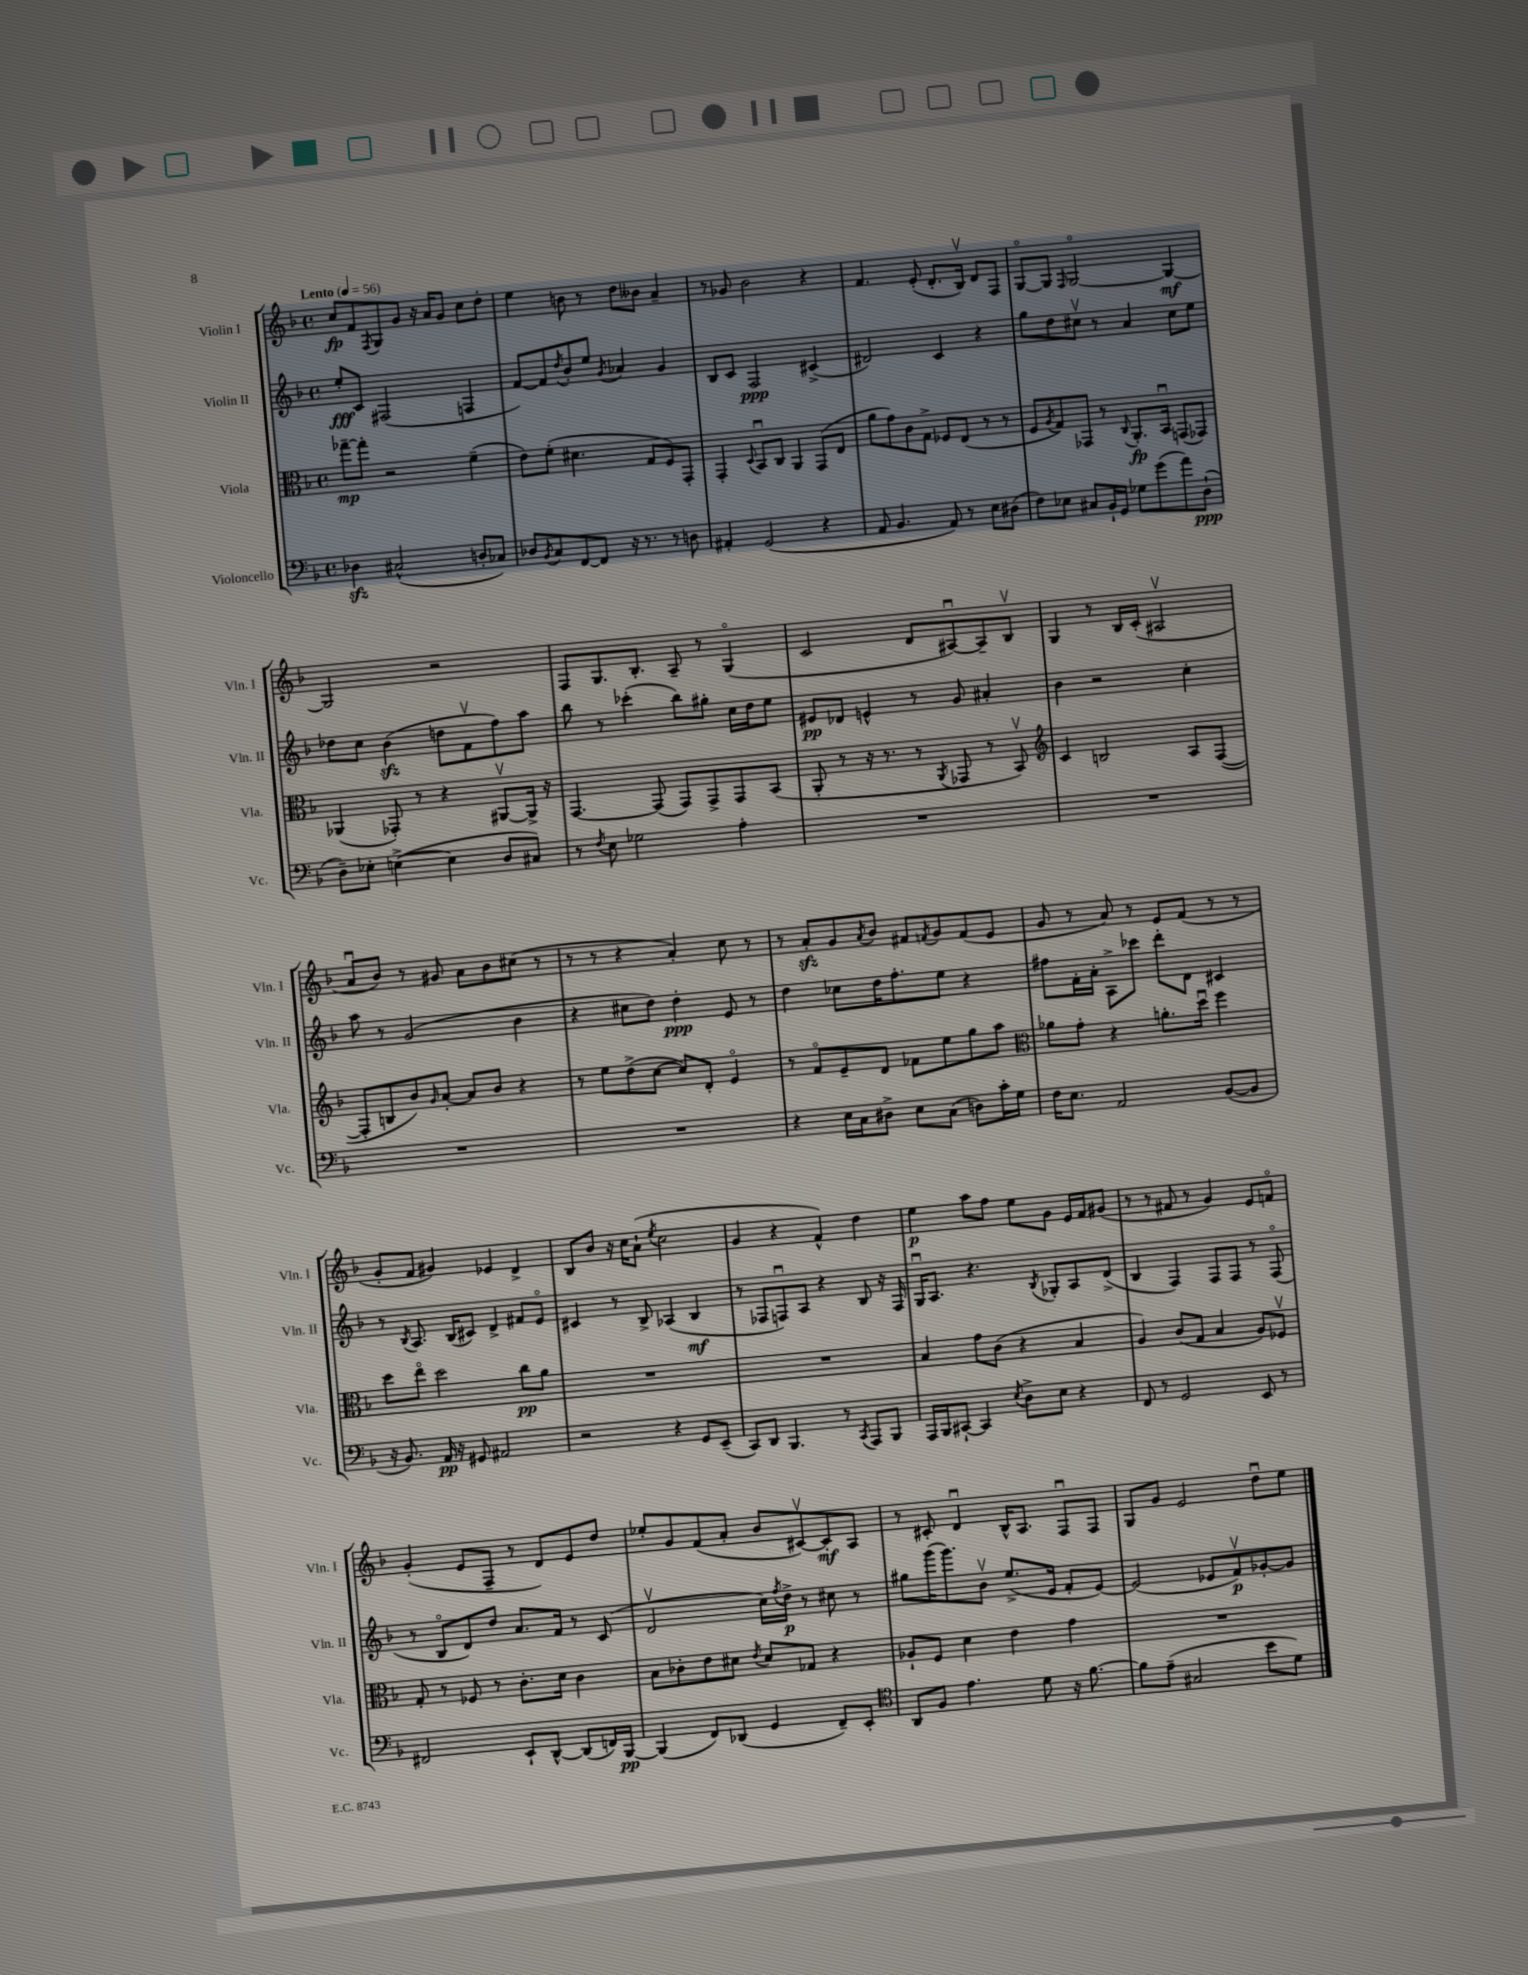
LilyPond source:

<<
\new StaffGroup <<
\new Staff = "s0" \with { instrumentName = "Violin I" shortInstrumentName = "Vln. I" } {
    \clef treble \key f \major \defaultTimeSignature \time 4/4 \tempo "Lento" 4 = 56
    c''8\fp f'8 \acciaccatura { f8 } g8 g'8 r16 a'16 g'8 c''8 d''8-. |
    e''4 b'8 r8 d''8 beses'8 a'4-- |
    r8 ges'8 bes'2 r4 |
    f'4. e'8-.( d'8.-. bes16\upbow) d'8 f8 |
    g8~\flageolet g8 \grace { f16 } g2~\flageolet g4~\mf |
    g2 r2 |
    f8 g8. bes8.-. a8-- r8 g4\flageolet( |
    c'2 d'8 ais8~\downbow) ais8-- bes8\upbow |
    g4 r8 bes16 c'16-.( ais2\upbow |
    a'8\downbow bes'8) r8 gis'8 a'8 bes'8 cis''8( r8 |
    r8 r8 r4 a'4-.) c''8 r8 |
    r8 a'8-.\sfz g'8 \acciaccatura { a'8 } bes'8 fis'8 \acciaccatura { f'8 } g'8 f'8( e'8 |
    g'8 r8 a'8) r8 e'8 f'8( r8 r8 |
    g'8-. f'8 gis'4) ees'4 d'4-> |
    bes8 bes'8 r16 c''16 a'8-!( \acciaccatura { e''8 } c''2 |
    g'4 r4 f'4-^) d''4 |
    e''4\p a''8 f''8 e''8 g'8 e'16 f'16 gis'8( |
    r8 r8 fis'8 r8 g'4) e'8 f'8\flageolet |
    g'4-.( e'8 f8-- r8 d'8) e'8 d''8 |
    ees''8-. g'8 f'8( a'8-. bes'8 cis'8~\upbow) cis'8-.\mf a8 |
    r8 cis'8-. d'4\downbow bes16-^ a8. f8\downbow f8 |
    g8 g'8 e'2 d''8\downbow e''8 \bar "|." |
}
\new Staff = "s1" \with { instrumentName = "Violin II" shortInstrumentName = "Vln. II" } {
    \clef treble \key f \major \defaultTimeSignature \time 4/4
    e''8-.\fff c'8 fis2( f4 |
    f'8~) f'8 \acciaccatura { d''8 } bes'8-. e''8 \acciaccatura { g'8 } aes'4 g'4 |
    bes8 c'8 f2\ppp cis'4->( |
    dis'2) c'4 r4 |
    g''8 d''8 cis''8\upbow r8 a'4 cis''8 e''8 |
    des''8 c''8 bes'4\sfz( d''8 f'8\upbow f''8) a''8 |
    bes''8 r8 ces'''4-.( bes''8) gis''8-. c''16 d''16 e''8 |
    eis'8\pp des'8 e'4-^ r8 g'8 ais'4-. |
    bes'4 r2 c''4-. |
    a''8 r8 g'2( bes'4 |
    r4 cis''8 d''8) d''4-.\ppp e'8 r8 |
    d''4 ces''8 d''16 f''8.-. e''8 r4 |
    fis''8 f'16-. a'16-. a8-> ces'''8 d'''8-. d'8 cis'4 |
    r8 \acciaccatura { bes8 } a8. bes16( cis'8) d'4-> fis'8 e'8\flageolet |
    cis'4 r8 bes8-> aes4( bes4\mf |
    r8 fes8 f8\downbow) a8 r4 bes8 r16 f16 |
    g16\downbow a8. r4. \acciaccatura { bes8 } ges8-. a8 d'8->( |
    bes4 f4) f8 f8 r8 f8\flageolet( |
    r8 bes8\flageolet d'8) d''8 a'8. f'16 r8 c'8( |
    d'2\upbow c''16) \acciaccatura { f''8 } d''16->\p r8 cis''8 r8 |
    gis''8 g'''16( g'''8.) bes'8\upbow e''8.->( e'16 f'8-. e'8~) |
    e'2( ees'8 f'8\upbow\p) ges'8~-. ges'8 \bar "|." |
}
\new Staff = "s2" \with { instrumentName = "Viola" shortInstrumentName = "Vla." } {
    \clef alto \key f \major \defaultTimeSignature \time 4/4
    ges''8~--\mp ges''8-. r2 f'4--( |
    e'8) f'8-.( dis'4. g8 f8) g,8-. |
    g,4-. \appoggiatura { d8 } bes,8\downbow c8 a,4 g,8( e8 |
    a'8 g'8) c'8 g8-> fes8 e8( r8 r8 |
    f8 \acciaccatura { a8 } g8) ges,8 r8 \appoggiatura { c8 } a,8.-.\fp bes,16\downbow g,8( ges,8) |
    aes,4( ges,8-.) r8 r4 ais,8~\upbow ais,16-> r16 |
    g,4.~ g,8( g,8) g,8-> g,8 bes,8( |
    a,8-. r8 r16 r8. r8 \acciaccatura { a,8 } ges,8 r8 bes,8\upbow) |
    \clef treble c'4 b2 a8 f8~( |
    f8-. b8 bes'8) \grace { g'16 } a'8~-. a'8 bes'8 r4 |
    r8 e''8 d''8->( c''8~ c''8) d'8-. e'4\flageolet |
    r8 f'8\flageolet e'8-- d'8 fes'8 e''8 g''8 a''8 |
    \clef alto aes'8 g'8-. r4 a'8.-. d''16\downbow f''4 |
    d''8 e''8\flageolet d''2 c''8\pp a'8 |
    R1 |
    R1 |
    bes4 g'8 c'8( r4 bes4 |
    a4) c'8( g8 bes4 a8) fes8\upbow |
    g8-. r8 fes8 r8 c'8.-. d'16 c'4 |
    bes8 ces'8-. e'8 dis'8 \acciaccatura { e'8 } dis'8 ges8 r4 |
    aes8-! f8 d'4 e'4 g'4 |
    R1 \bar "|." |
}
\new Staff = "s3" \with { instrumentName = "Violoncello" shortInstrumentName = "Vc." } {
    \clef bass \key f \major \defaultTimeSignature \time 4/4
    des4\sfz cis2-^( d8-. ces8) |
    des8 \acciaccatura { bes,8 } c8 f,8~ f,8 r16 r8. r8 d8 |
    ais,4-. g,2( r4 |
    a,8 bes,4. a,8) r8 e8 dis8( |
    f8) ees8 cis8 bes,16-! g,16 ges8 g'8( a'8) d8-!\ppp( |
    d8--) ees8-. e4~->( e4 d8 cis8) |
    r8 \acciaccatura { f8 } e8 ges2 a4-. |
    R1 |
    R1 |
    R1 |
    R1 |
    r4 e16 c16 dis8-> e8 c8( d8) c'16-. g16 |
    f16 e8. a,2 bes,8~( bes,8 |
    r16 bes,8.) a,16\pp r16 gis,8 ais,2 |
    r2 r4 g,8 e,8--( |
    c,8) d,8 bes,,4. r8 \acciaccatura { c,8 } a,,8 bes,,8 |
    a,,16 bes,,16 cis,8~-! cis,4 \acciaccatura { e8 } d8-> e8 r4 |
    f,8 r8 g,2 e,8 r8 |
    fis,2 e,8-! d,8~-^ d,8( f,16) bes,,16~\pp |
    bes,,4( f,8) des,8( g,4 f,8--) e,8-. |
    \clef tenor a,8 f8 e'4. d'8 r16 f'8.~ |
    f'8 e'8--( gis2 bes'8 d'8) \bar "|." |
}
>>
>>
\layout { \context { \Score \remove "Bar_number_engraver" } }
